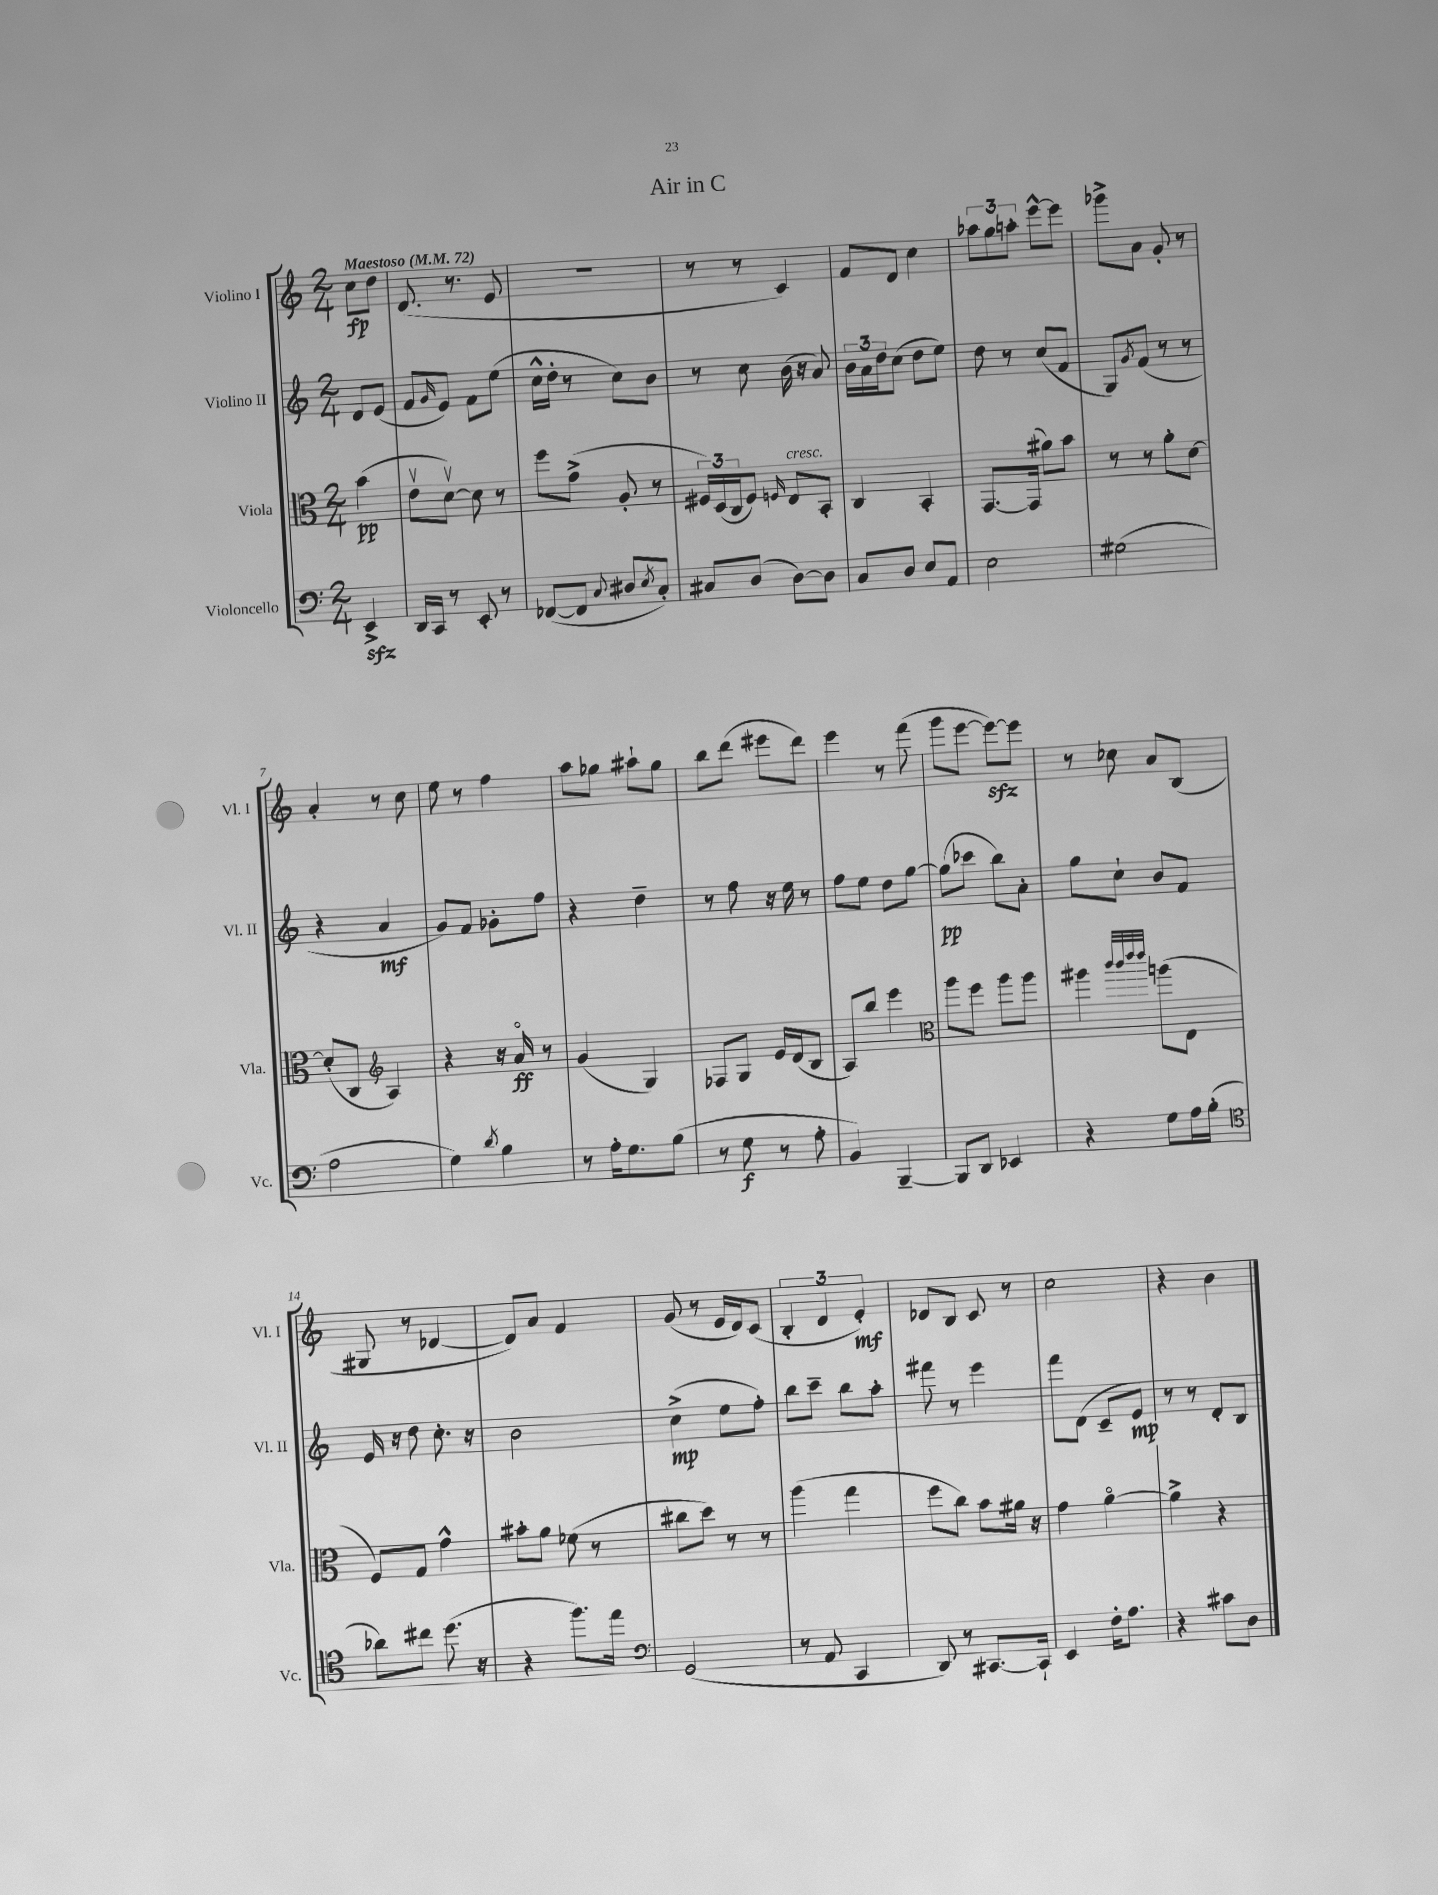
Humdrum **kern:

**kern	**dynam	**kern	**dynam	**kern	**dynam	**kern	**dynam
*part4	*part4	*part3	*part3	*part2	*part2	*part1	*part1
*staff4	*staff4	*staff3	*staff3	*staff2	*staff2	*staff1	*staff1
*I"Violoncello	*	*I"Viola	*	*I"Violino II	*	*I"Violino I	*
*I'Vc.	*	*I'Vla.	*	*I'Vl. II	*	*I'Vl. I	*
*clefF4	*	*clefC3	*	*clefG2	*	*clefG2	*
*k[]	*	*k[]	*	*k[]	*	*k[]	*
*M2/4	*	*M2/4	*	*M2/4	*	*M2/4	*
*MM72	*	*MM72	*	*MM72	*	*MM72	*
=	=	=	=	=	=	=	=
!	!	!	!	!	!	!LO:TX:a:B:t=Maestoso	!
4EEzz^/	.	(4b\	pp	8d/L	.	8cc\L	fp
.	.	.	.	(8e/J	.	8dd\J	.
=1	=1	=1	=1	=1	=1	=1	=1
16DD/LL	.	8ev\L	.	8f/L	.	(8.d/	.
16CC/JJ	.	.	.	.	.	.	.
.	.	.	.	16qqg/	.	.	.
8r	.	[8dv\J)	.	8e/J)	.	.	.
.	.	.	.	.	.	8.r	.
8EE'/	.	8d\]	.	8f\L	.	.	.
8r	.	8r	.	(8ee\J	.	8e/	.
=2	=2	=2	=2	=2	=2	=2	=2
([8FF-X/L	.	8ff\L	.	16cc^^\LL	.	2r	.
.	.	.	.	16dd'\JJ	.	.	.
8FF-/J]	.	(8g^\J	.	8r	.	.	.
8qqC/	.	.	.	.	.	.	.
8D#X/L	.	8A'/	.	8cc\L)	.	.	.
8qE/	.	.	.	.	.	.	.
8C'/J)	.	8r	.	8b\J	.	.	.
=3	=3	=3	=3	=3	=3	=3	=3
8C#X/L	.	24F#X/LL)	.	8r	.	8r	.
.	.	(24D/	.	.	.	.	.
.	.	24C/J	.	.	.	.	.
(8D/J	.	8F#/J)	.	8cc\	.	8r	.
.	.	16qqFn/	.	.	.	.	.
!	!	!LO:TX:a:i:t=cresc.	!	!	!	!	!
[8D\L)	.	8E/L	.	(16b\	.	4c/)	.
.	.	.	.	16r	.	.	.
8D\J]	.	8BB'/J	.	8a/)	.	.	.
=4	=4	=4	=4	=4	=4	=4	=4
8C/L	.	4C/	.	24b\LL	.	8f/L	.
.	.	.	.	24a\	.	.	.
.	.	.	.	24dd\J	.	.	.
8D/J	.	.	.	(8cc\J	.	8d/J	.
8E/L	.	4BB'/	.	8dd\L	.	4cc\	.
8AA/J	.	.	.	8ee\J)	.	.	.
=5	=5	=5	=5	=5	=5	=5	=5
2E\	.	[8.GG/L	.	8dd\	.	12aa-X\L	.
.	.	.	.	.	.	12gg\	.
.	.	.	.	8r	.	.	.
.	.	.	.	.	.	12aan'\J	.
.	.	(16GG/Jk]	.	.	.	.	.
.	.	8a#X\L)	.	(8cc/L	.	[8eee^^\L	.
.	.	8b\J	.	8f/J	.	8eee\J]	.
=6	=6	=6	=6	=6	=6	=6	=6
(2G#X\	.	8r	.	8G/L)	.	8ggg-X^\L	.
.	.	.	.	8qg/	.	.	.
.	.	8r	.	(8f/J	.	8a\J	.
.	.	8a'\L	.	8r	.	8g'/	.
.	.	[8d\J	.	8r	.	8r	.
!!LO:LB:g=z
=7	=7	=7	=7	=7	=7	=7	=7
2A\	.	(8d'/L]	.	4r	.	4a'/	.
.	.	8C/J	.	.	.	.	.
*	*	*clefG2	*	*	*	*	*
.	.	4A/)	.	4a/	mf	8r	.
.	.	.	.	.	.	8cc\	.
=8	=8	=8	=8	=8	=8	=8	=8
4G\)	.	4r	.	8g/L)	.	8ee\	.
.	.	.	.	8f/J	.	8r	.
8qd/	.	.	.	.	.	.	.
4B\	.	16r	.	8g-X'\L	.	4ff\	.
.	.	16a/	ff	.	.	.	.
.	.	8r	.	8ff\J	.	.	.
=9	=9	=9	=9	=9	=9	=9	=9
8r	.	(4g/	.	4r	.	8aa\L	.
16A'\KL	.	.	.	.	.	8gg-X\J	.
8.G\	.	.	.	.	.	.	.
.	.	4G/)	.	4dd~\	.	8aa#X`\L	.
(8B\J	.	.	.	.	.	8gg-\J	.
=10	=10	=10	=10	=10	=10	=10	=10
8r	.	8F-X/L	.	8r	.	8bb\L	.
8G\	f	8G/J	.	8ff\	.	(8ddd\J	.
8r	.	16e/LL	.	16r	.	8eee#X\L	.
.	.	(16d/J	.	16ee\	.	.	.
8A'\	.	8B/J	.	8r	.	8ddd\J)	.
=11	=11	=11	=11	=11	=11	=11	=11
4BB/)	.	8A/L)	.	8ff\L	.	4eee\	.
.	.	8bb/J	.	8ee\J	.	.	.
[4BBB~/	.	4eee\	.	8dd\L	.	8r	.
.	.	.	.	[8gg\J	.	(8fff\	.
=12	=12	=12	=12	=12	=12	=12	=12
*	*	*clefC3	*	*	*	*	*
8BBB/L]	.	8aa\L	.	(8gg\L]	pp	8ggg\L	.
8DD/J	.	8ff\J	.	8ccc-X\J	.	[8eee\J	.
4EE-X/	.	8aa\L	.	8bb\L)	.	8eeezz\L_)	.
.	.	8aa\J	.	8a'\J	.	8eee\J]	.
=13	=13	=13	=13	=13	=13	=13	=13
4r	.	4aa#X\	.	8gg\L	.	8r	.
.	.	.	.	8cc`\J	.	8cc-X\	.
.	.	32qqccc/LLL	.	.	.	.	.
.	.	32qqccc/	.	.	.	.	.
.	.	32qqeee/	.	.	.	.	.
.	.	32qqeee/JJJ	.	.	.	.	.
8G\L	.	(8aan\L	.	8b/L	.	8a/L	.
16A\L	.	8E\J	.	8f/J	.	(8B/J	.
(16B'\JJ	.	.	.	.	.	.	.
!!LO:LB:g=z
=14	=14	=14	=14	=14	=14	=14	=14
*clefC4	*	*	*	*	*	*	*
8a-X\L)	.	8F/L)	.	16e/	.	8G#X/	.
.	.	.	.	16r	.	.	.
8cc#X\J	.	8G/J	.	8dd\	.	8r	.
(8.dd\	.	4g^^\	.	8.cc'\	.	[4d-X/	.
16r	.	.	.	16r	.	.	.
=15	=15	=15	=15	=15	=15	=15	=15
4r	.	8b#X'\L	.	2b\	.	8d-/L])	.
.	.	8a\J	.	.	.	8a/J	.
8.ff\L)	.	(8f-X\	.	.	.	4f/	.
.	.	8r	.	.	.	.	.
16ee\Jk	.	.	.	.	.	.	.
=16	=16	=16	=16	=16	=16	=16	=16
*clefF4	*	*	*	*	*	*	*
(2GG/	.	8cc#X\L	.	(4cc^\	mp	(8g/	.
.	.	8dd\J)	.	.	.	8r	.
.	.	8r	.	8ee\L	.	16e/LL	.
.	.	.	.	.	.	16d/J)	.
.	.	8r	.	8ff'\J)	.	(8c/J	.
=17	=17	=17	=17	=17	=17	=17	=17
8r	.	(4aa\	.	8bb\L	.	6B'/	.
8AA/	.	.	.	8ccc~\J	.	.	.
.	.	.	.	.	.	6d/	.
4CC/	.	4gg\	.	8bb\L	.	.	.
.	.	.	.	.	.	6e'/)	mf
.	.	.	.	8aa'\J	.	.	.
=18	=18	=18	=18	=18	=18	=18	=18
8DD/)	.	8ff\L	.	8fff#X\	.	8d-X/L	.
8r	.	8cc\J)	.	8r	.	8B/J	.
[8.CC#X/L	.	8b\L	.	4eee\	.	8c/	.
.	.	16a#X\Jk	.	.	.	8r	.
16CC#`/Jk]	.	16r	.	.	.	.	.
=19	=19	=19	=19	=19	=19	=19	=19
4EE/	.	4g\	.	8fff\L	.	2cc\	.
.	.	.	.	(8d\J	.	.	.
16F'\KL	.	[4a\	.	8c~/L	.	.	.
8.A\J	.	.	.	.	.	.	.
.	.	.	.	8e/J)	mp	.	.
=20	=20	=20	=20	=20	=20	=20	=20
4r	.	4a^\]	.	8r	.	4r	.
.	.	.	.	8r	.	.	.
8c#X\L	.	4r	.	8d'/L	.	4b\	.
8D\J	.	.	.	8B/J	.	.	.
==	==	==	==	==	==	==	==
*-	*-	*-	*-	*-	*-	*-	*-
